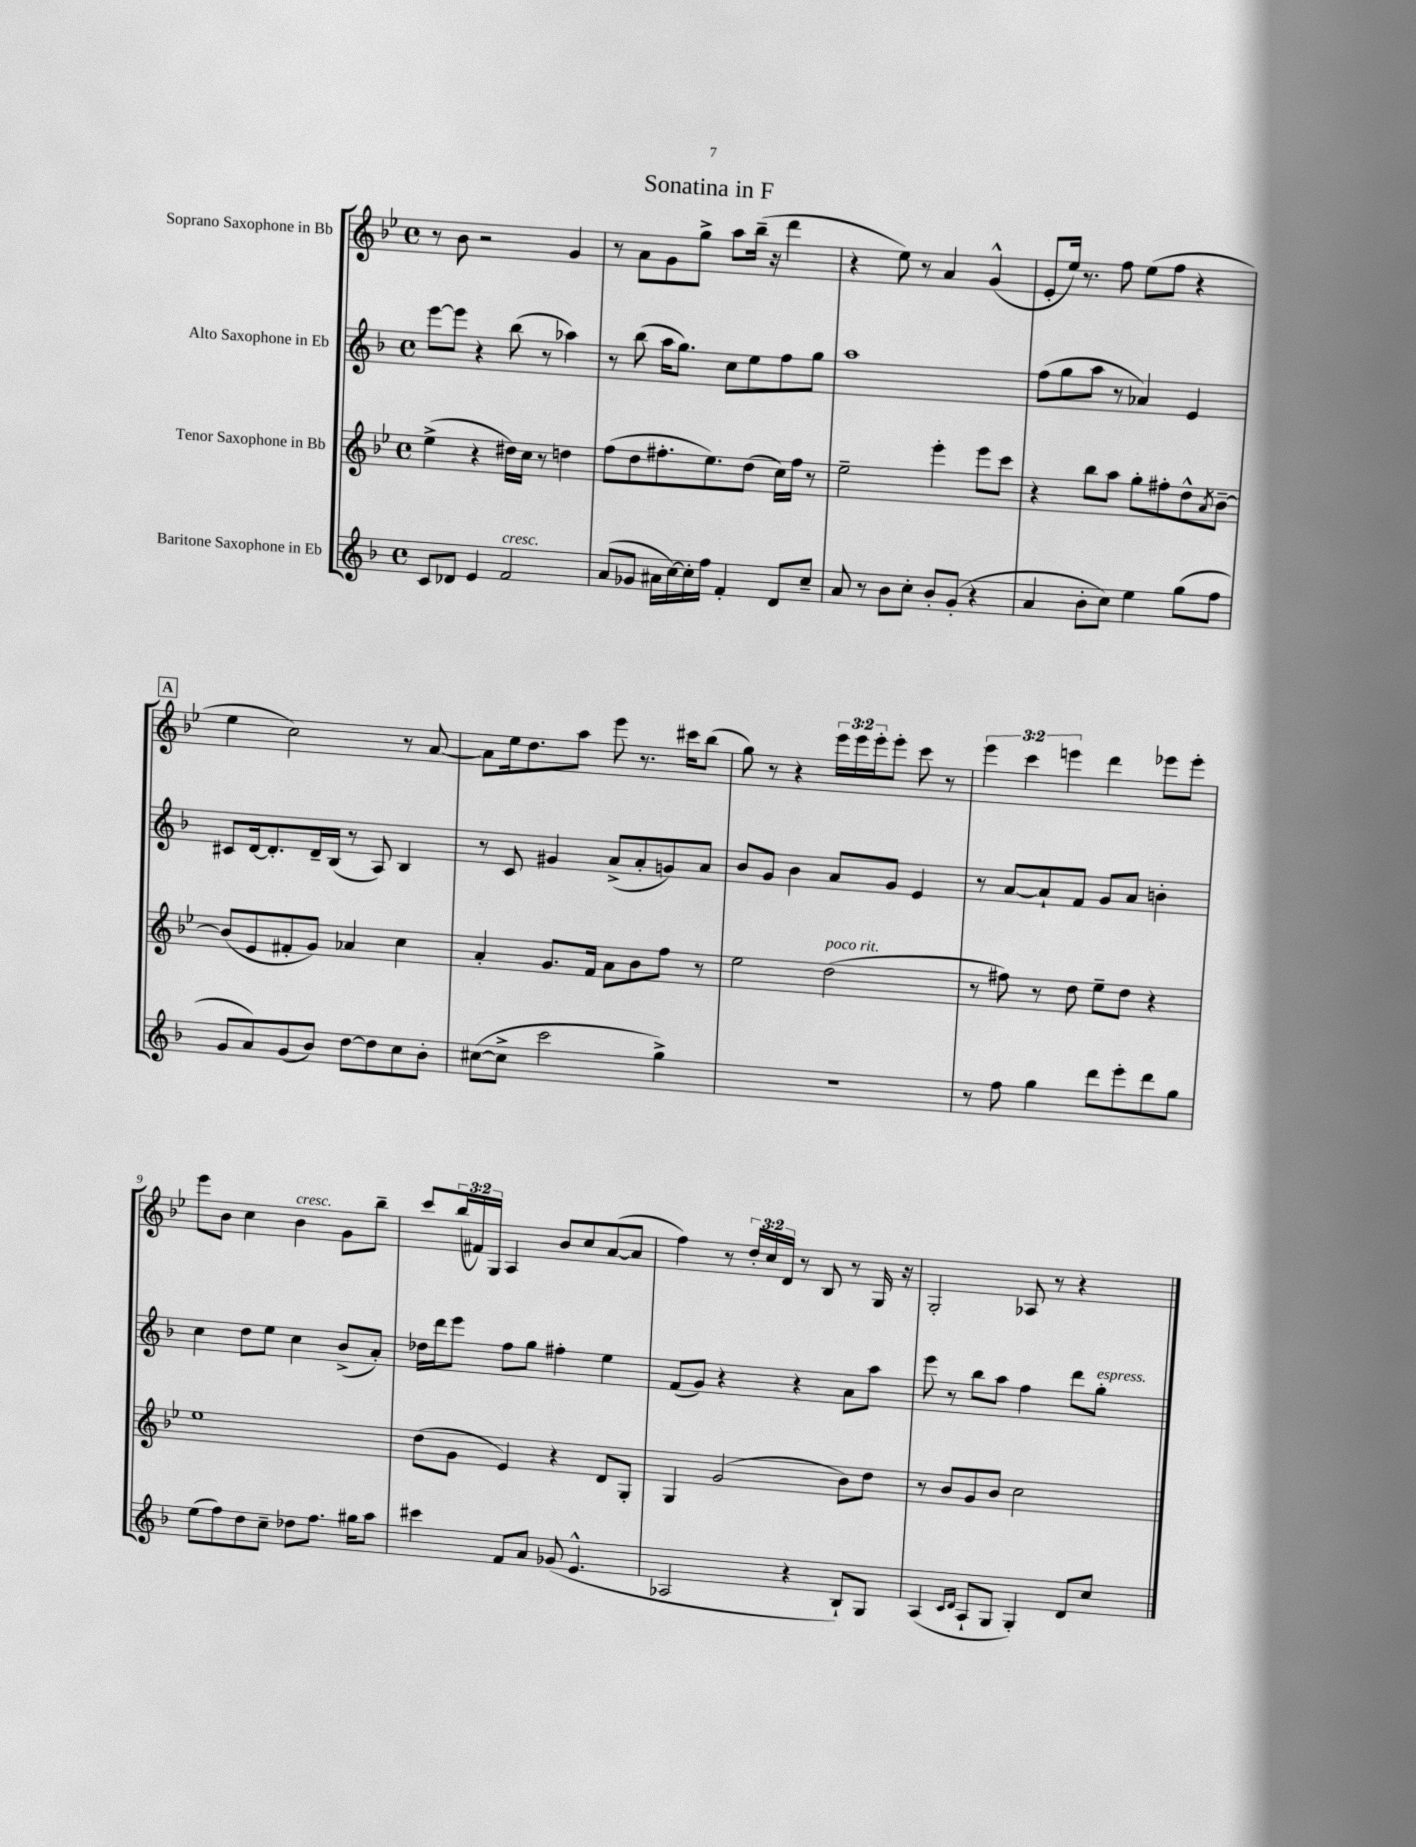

**kern	**kern	**kern	**kern
*staff4	*staff3	*staff2	*staff1
*clefG2	*clefG2	*clefG2	*clefG2
*k[b-]	*k[b-e-]	*k[b-]	*k[b-e-]
*M4/4	*M4/4	*M4/4	*M4/4
*met(c)	*met(c)	*met(c)	*met(c)
8c/L	(4ee-^\	[8eee\L	8r
8d-/J	.	8eee\]J	8b-\
4e/	4r	4r	2r
2f/	16dd#\LL)	(8bb-\	.
.	16cc\JJ	.	.
.	8r	8r	.
.	4dd\	4aa-\)	4g/
=	=	=	=
(8a/L	(8ff\L	8r	8r
8g-/J	8dd\	(8bb-\	8a\L
16a#\LL	8.ff#'\	16aa\LK	8g\
[16cc\)	.	8.gg\J)	.
16cc'\]	.	.	8gg^\J
16ff\JJ	8.ee-\)	.	.
4f'/	.	8cc\L	8aa\L
.	(8dd\J	8ee\	(16bb-~\Jk
.	.	.	16r
8d/L	16cc\LL)	8ff\	4ddd\
.	16ff#\JJ	.	.
8cc~/J	8r	8gg\J	.
=	=	=	=
8a/	2ee-~\	1aa	4r
8r	.	.	.
8b-\L	.	.	8ee-\)
8cc'\J	.	.	8r
8b-'/L	4eee-'\	.	4a/
(8g'/J	.	.	.
4r	8eee-\L	.	(4g^^/
.	8ccc\J	.	.
=	=	=	=
4a/	4r	(8ff\L	8e-'/L
.	.	8gg\	16ee-/Jk)
.	.	.	8.r
8b-'\L	8bb-\L	8aa\J	.
8cc\J)	8aa\J	8r	8ff\
4ee\	8gg'\L	4a-/)	(8ee-\L
.	8ff#'\	.	8ff\J
(8gg\L	8dd^^\	4e/	4r
.	8qa/	.	.
8ff\J	[8b-~\J	.	.
=	=	=	=
8g/L	(8b-/]L	8c#/L	4ee-\
8a/)	8e-/	[16d/k	.
.	.	8.d'/]	.
(8g/	8f#'/	.	2cc\)
8b-/J)	8g/J)	16d~/L	.
.	.	(16B-/JJ	.
[8dd\L	4a-/	8r	.
8dd\]	.	8A/)	.
8cc\	4cc\	4B-/	8r
8b-'\J	.	.	[8a/
=	=	=	=
([8cc#\L	4a'/	8r	8a\]L
8cc#^\]J	.	8c/	16ee-\k
.	.	.	8.dd\
2ccc\	8.g/L	4g#/	.
.	.	.	8aa\J
.	16f/Jk	.	.
.	8a\L	(8a^/L	8eee-\
.	8b-\	8a'/	8.r
4gg^\)	8ff\J	8g/)	.
.	.	.	16ccc#\LK
.	8r	8a/J	(8bb-\J
=	=	=	=
1r	2ee-\	8b-/L	8gg\)
.	.	8g/J	8r
.	.	4b-\	4r
.	(2dd\	8a/L	24eee-\LL
.	.	.	24eee-\
.	.	.	24eee-'\J
.	.	8g/J	8eee-'\J
.	.	4e/	8ccc\
.	.	.	8r
=	=	=	=
8r	8r	8r	6eee-\
8ff\	8ff#\)	[8a/L	.
.	.	.	6ccc\
4gg\	8r	8a`/]	.
.	.	.	6eee\
.	8dd\	8f/J	.
8ddd\L	8ee-~\L	8g/L	4ddd\
8eee'\	8dd\J	8a/J	.
8ddd\	4r	4b'\	8eee-\L
8gg\J	.	.	8eee-'\J
=	=	=	=
(8ee\L	1ee-	4cc\	8eee-\L
8ff\)	.	.	8b-\J
8dd\	.	8dd\L	4cc\
8cc~\J	.	8ee\J	.
8dd-\L	.	4cc\	4b-\
8.ff\J	.	.	.
.	.	(8b-^/L	8g\L
16gg#\LK	.	.	.
8aa\J	.	8a'/J)	8bb-~\J
=	=	=	=
4ccc#\	(8dd\L	16dd-\LL	8ccc/L
.	.	16ddd\J	.
.	8g\J	8eee\J	(24bb-/L
.	.	.	24f#/)
.	.	.	24G/JJ
8f/L	4e-/)	8ff\L	4A/
8a/J	.	8gg\J	.
(8g-/	4r	4ff#'\	8b-/L
4.e^^/	.	.	8cc/
.	8d/L	4ee\	([8a/
.	8G'/J	.	8a/]J
=	=	=	=
2A-/	4G/	(8f/L	4ff\)
.	.	8g/J)	.
.	(2g/	4r	8r
.	.	.	24dd'/LL
.	.	.	24cc/
.	.	.	24d/JJ
4r	.	4r	8r
.	.	.	8B-/
8B-`/L)	8b-\L)	8a\L	8r
8G/J	8dd\J	8aa\J	16G/
.	.	.	16r
=	=	=	=
(4A/	8r	8eee\	2G'/
.	8b-/L	8r	.
16qqc/LL	.	.	.
16qqd/JJ	.	.	.
8A`/L	8g/	8bb-\L	.
8G/J	8b-/J	8aa\J	.
4G'/)	2cc\	4ff\	8A-/
.	.	.	8r
8d/L	.	8ddd\L	4r
8cc/J	.	8gg'\J	.
==	==	==	==
*-	*-	*-	*-
